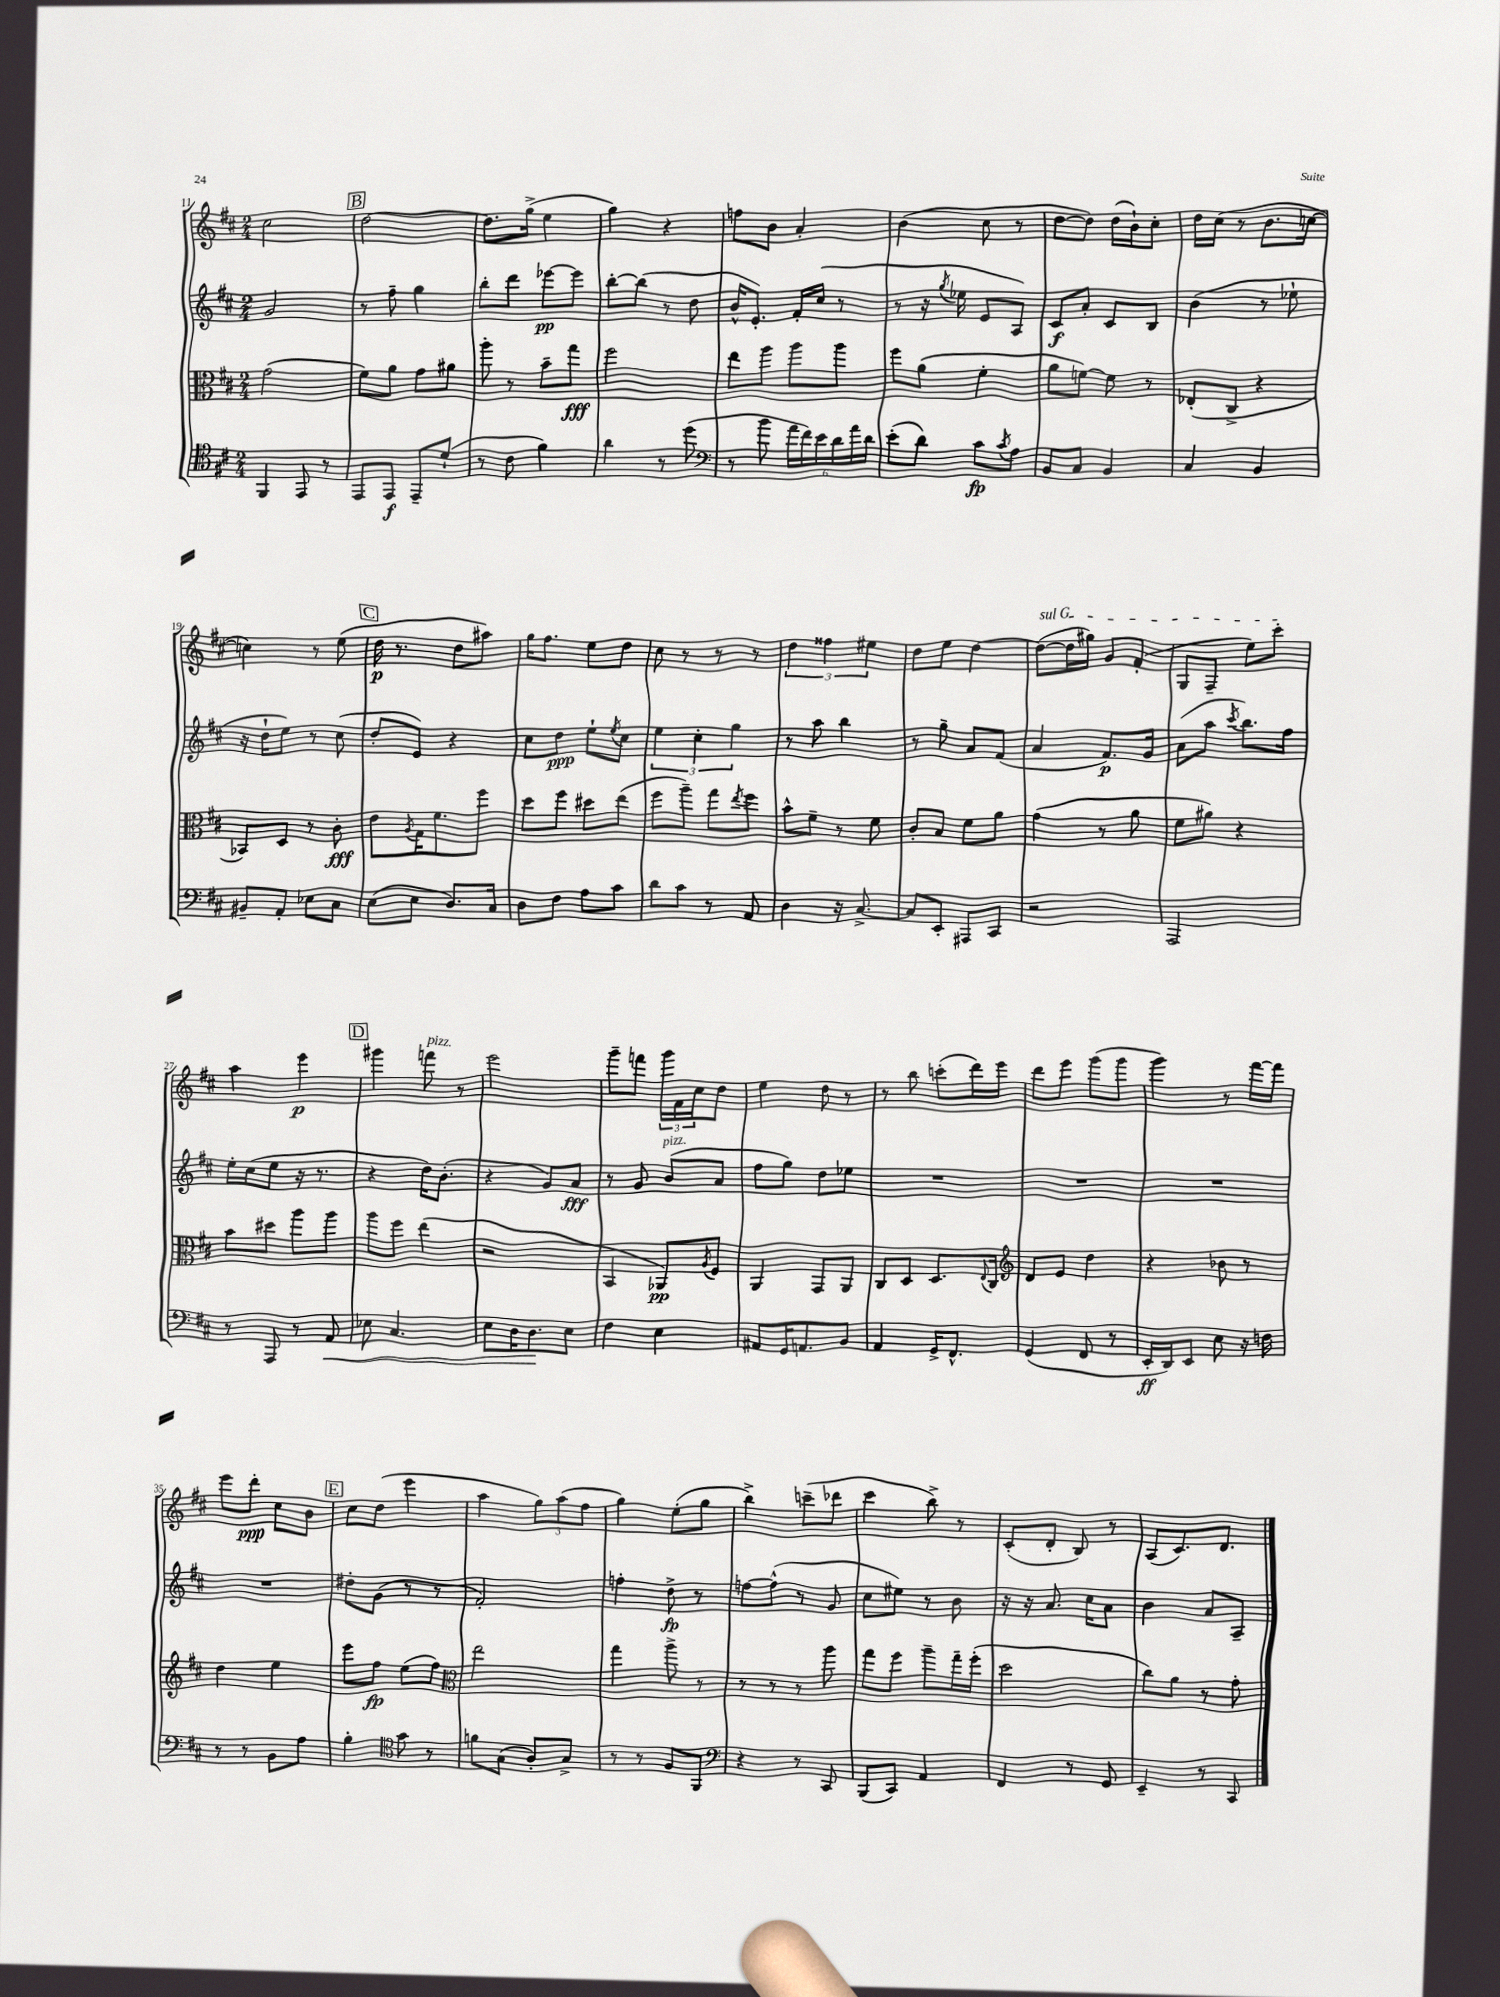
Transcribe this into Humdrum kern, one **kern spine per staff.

**kern	**dynam	**kern	**dynam	**kern	**dynam	**kern	**dynam
*part4	*part4	*part3	*part3	*part2	*part2	*part1	*part1
*staff4	*staff4	*staff3	*staff3	*staff2	*staff2	*staff1	*staff1
*clefC4	*	*clefC3	*	*clefG2	*	*clefG2	*
*k[f#c#]	*	*k[f#c#]	*	*k[f#c#]	*	*k[f#c#]	*
*M2/4	*	*M2/4	*	*M2/4	*	*M2/4	*
=11	=11	=11	=11	=11	=11	=11	=11
4FF#/	.	(2g\	.	2g/	.	2cc#\	.
8EE/	.	.	.	.	.	.	.
8r	.	.	.	.	.	.	.
!!LO:REH:place=s1:t=B
=12	=12	=12	=12	=12	=12	=12	=12
8EE/L	.	8f#\L)	.	8r	.	[2dd\	.
8EE/J	f	8a\J	.	8ff#~\	.	.	.
8EE~/L	.	8g\L	.	4gg\	.	.	.
(8d`/J	.	8a#X\J	.	.	.	.	.
=13	=13	=13	=13	=13	=13	=13	=13
8r	.	8aa'\	.	8bb'\L	.	8.dd\L]	.
8c#\	.	8r	.	8ddd\J	.	.	.
.	.	.	.	.	.	(16gg^\Jk	.
4f#\)	.	8b~\L	.	[8eee-X\L	pp	4ee\	.
.	.	8gg\J	fff	8eee-\J]	.	.	.
=14	=14	=14	=14	=14	=14	=14	=14
4a\	.	2ff#\	.	[8bb'\L	.	4gg\)	.
.	.	.	.	(8bb\J]	.	.	.
8r	.	.	.	8r	.	4r	.
(8dd\	.	.	.	8dd\	.	.	.
=15	=15	=15	=15	=15	=15	=15	=15
*clefF4	*	*	*	*	*	*	*
8r	.	8ee\L	.	16b^^/KL	.	8ffn\L	.
.	.	.	.	8.e'/J)	.	.	.
8b\	.	8aa\J	.	.	.	8b\J	.
24a\LL	.	8aa\L	.	16f#'/LL	.	4a'/	.
24f#\)	.	.	.	.	.	.	.
.	.	.	.	(16cc#/JJ	.	.	.
24e\	.	.	.	.	.	.	.
24d\	.	8aa\J	.	8r	.	.	.
24a\	.	.	.	.	.	.	.
24d\JJ	.	.	.	.	.	.	.
=16	=16	=16	=16	=16	=16	=16	=16
(8e'\L	.	8ff#\L	.	8r	.	(4b\	.
8d\J)	.	(8a\J	.	16r	.	.	.
.	.	.	.	8qgg/	.	.	.
.	.	.	.	16ee-X\	.	.	.
8c#\L	fp	4f#'\	.	8e/L	.	8cc#\	.
8qc#/	.	.	.	.	.	.	.
8A\J	.	.	.	8A/J)	.	8r	.
=17	=17	=17	=17	=17	=17	=17	=17
8BB/L	.	8a\L	.	8c#/L	f	[8dd\L	.
8C#/J	.	[8fn\J)	.	8a'/J	.	8dd\J])	.
4BB/	.	8f\]	.	8c#/L	.	(16dd\LL	.
.	.	.	.	.	.	16b`\J)	.
.	.	8r	.	8B/J	.	8cc#'\J	.
=18	=18	=18	=18	=18	=18	=18	=18
4C#/	.	(8E-X'/L	.	(4b\	.	16dd\LL	.
.	.	.	.	.	.	(16cc#\JJ	.
.	.	8C#^/J	.	.	.	8r	.
4BB/	.	4r	.	8r	.	8.b\L	.
.	.	.	.	8ee-X`\	.	.	.
.	.	.	.	.	.	[16ccn\Jk	.
!!LO:LB:g=z
=19	=19	=19	=19	=19	=19	=19	=19
8BB#X~/L	.	8BB-X/L)	.	16r	.	4ccn\])	.
.	.	.	.	16dd`\KL	.	.	.
8AA'/J	.	8D/J	.	8ee\J)	.	.	.
8E-X\L	.	8r	.	8r	.	8r	.
8C#\J	.	8c#'\	fff	(8cc#\	.	(8ee\	.
!!LO:REH:place=s1:t=C
=20	=20	=20	=20	=20	=20	=20	=20
(8E\L	.	8e\L	.	8dd'/L	.	16dd\	p
.	.	.	.	.	.	8.r	.
.	.	8qA/	.	.	.	.	.
8E\J	.	16G\K	.	8e/J)	.	.	.
.	.	8.f#\	.	.	.	.	.
8.D/L)	.	.	.	4r	.	8dd\L	.
.	.	8ff#\J	.	.	.	8aa#X\J)	.
16C#/Jk	.	.	.	.	.	.	.
=21	=21	=21	=21	=21	=21	=21	=21
8D\L	.	8dd\L	.	8cc#\L	.	16gg\KL	.
.	.	.	.	.	.	8.ff#\J	.
8F#\J	.	8ff#\J	.	8dd\J	ppp	.	.
8A\L	.	8dd#X\L	.	8ee`\L	.	8ee\L	.
.	.	.	.	8qee/	.	.	.
8c#\J	.	(8ee\J	.	8cc#\J	.	8dd\J	.
=22	=22	=22	=22	=22	=22	=22	=22
8d\L	.	8ff#\L	.	6ee\	.	8cc#\	.
8c#\J	.	8aa~\J)	.	.	.	8r	.
.	.	.	.	6cc#'\	.	.	.
8r	.	8gg\L	.	.	.	8r	.
.	.	.	.	6gg\	.	.	.
.	.	8qee/	.	.	.	.	.
8AA/	.	8ff#\J	.	.	.	8r	.
=23	=23	=23	=23	=23	=23	=23	=23
4D\	.	8b^^\L	.	8r	.	6dd\	.
.	.	8f#~\J	.	8aa\	.	.	.
.	.	.	.	.	.	6ff##X\	.
16r	.	8r	.	4bb\	.	.	.
[8.C#^/	.	.	.	.	.	.	.
.	.	.	.	.	.	6ee#X\	.
.	.	8f#\	.	.	.	.	.
=24	=24	=24	=24	=24	=24	=24	=24
8C#/L]	.	8c#'/L	.	8r	.	8dd\L	.
8EE'/J	.	8B/J	.	8gg~\	.	8ee\J	.
8AAA#X/L	.	8f#\L	.	8a/L	.	[4dd\	.
8CC#/J	.	8a\J	.	(8f#/J	.	.	.
=25	=25	=25	=25	=25	=25	=25	=25
!	!	!	!	!	!	!LO:TX:a:i:t=sul G	!
2r	.	(4g\	.	4a/	.	(8dd\L_	.
.	.	.	.	.	.	16dd\L]	.
.	.	.	.	.	.	16gg#X\JJ)	.
.	.	8r	.	8.f#/L)	p	8g/L	.
.	.	8a\	.	.	.	(8f#'/J	.
.	.	.	.	16g/Jk	.	.	.
=26	=26	=26	=26	=26	=26	=26	=26
2AAA/	.	8f#\L	.	(8a\L	.	8G/L	.
.	.	8a#X\J)	.	8aa\J	.	8F#~/J	.
.	.	.	.	8qccc#/	.	.	.
.	.	4r	.	8.bb\L)	.	8ee\L)	.
.	.	.	.	.	.	8ccc#'\J	.
.	.	.	.	16ff#\Jk	.	.	.
!!LO:LB:g=z
=27	=27	=27	=27	=27	=27	=27	=27
8r	.	8b\L	.	16ee'\LL	.	4aa\	.
.	.	.	.	(16cc#\J	.	.	.
8AAA/	.	8dd#X\J	.	8ee\J	.	.	.
8r	.	8aa\L	.	16r	.	4eee\	p
.	.	.	.	8.r	.	.	.
!	!LO:HP:b	!	!	!	!	!	!
8AA/	<	8aa\J	.	.	.	.	.
!!LO:REH:place=s1:t=D
=28	=28	=28	=28	=28	=28	=28	=28
8E-X\	.	8aa\L	.	4r	.	4ggg#X\	.
4.C#/	.	8ff#\J	.	.	.	.	.
!	!	!	!	!	!	!LO:TX:a:i:t=pizz.	!
.	.	(4ee\	.	16dd\KL)	.	8fffn\	.
.	.	.	.	(8.b'\J	.	.	.
.	.	.	.	.	.	8r	.
=29	=29	=29	=29	=29	=29	=29	=29
8E\L	.	2r	.	4r	.	2eee\	.
16D\K	.	.	.	.	.	.	.
8.D\	.	.	.	.	.	.	.
.	.	.	.	8g/L)	.	.	.
8E\J	[	.	.	8a/J	fff	.	.
=30	=30	=30	=30	=30	=30	=30	=30
4F#\	.	4BB/	.	8r	.	8ggg~\L	.
.	.	.	.	8g/	.	8fffn\J	.
!	!	!	!	!LO:TX:a:i:t=pizz.	!	!	!
4E\	.	8AA-X/L)	pp	(8b/L	.	24ggg\LL	.
.	.	.	.	.	.	24f#\	.
.	.	.	.	.	.	24cc#\J	.
.	.	8qA/	.	.	.	.	.
.	.	8F#/J	.	8a/J	.	8dd\J	.
=31	=31	=31	=31	=31	=31	=31	=31
8AA#X/L	.	4AA/	.	8ff#\L	.	4ee\	.
16GG/K	.	.	.	8gg\J)	.	.	.
8.AAn/	.	.	.	.	.	.	.
.	.	8GG/L	.	8dd\L	.	8dd\	.
8BB/J	.	8AA/J	.	8ee-X\J	.	8r	.
=32	=32	=32	=32	=32	=32	=32	=32
4AA/	.	8C#/L	.	2r	.	8r	.
.	.	8D/J	.	.	.	8bb\	.
16GG^/KL	.	8.D/L	.	.	.	(8cccn'\L	.
8.FF#^^/J	.	.	.	.	.	.	.
.	.	.	.	.	.	16ddd\L)	.
.	.	8qqE/	.	.	.	.	.
.	.	16C#/Jk	.	.	.	16eee\JJ	.
=33	=33	=33	=33	=33	=33	=33	=33
*	*	*clefG2	*	*	*	*	*
(4GG/	.	8d/L	.	2r	.	8ddd\L	.
.	.	8e/J	.	.	.	8eee\J	.
8FF#/	.	4dd\	.	.	.	(8ggg\L	.
8r	.	.	.	.	.	8ggg\J	.
=34	=34	=34	=34	=34	=34	=34	=34
16EE'/LL	ff	4r	.	2r	.	4ggg\)	.
16DD/J)	.	.	.	.	.	.	.
8EE/J	.	.	.	.	.	.	.
8E\	.	8b-X\	.	.	.	8r	.
16r	.	8r	.	.	.	[16fff#\LL	.
16Fn\	.	.	.	.	.	16fff#\JJ]	.
!!LO:LB:g=z
=35	=35	=35	=35	=35	=35	=35	=35
8r	.	4dd\	.	2r	.	8eee\L	.
8r	.	.	.	.	.	8ddd'\J	ppp
8BB\L	.	4ee\	.	.	.	8cc#\L	.
8A\J	.	.	.	.	.	8b\J	.
!!LO:REH:place=s1:t=E
=36	=36	=36	=36	=36	=36	=36	=36
4B'\	.	8eee\L	.	8dd#X'\L	.	8cc#\L	.
.	.	8ff#\J	fp	(8g\J	.	(8dd\J	.
*clefC4	*	*	*	*	*	*	*
8g\	.	(8ee\L	.	8r	.	4eee\	.
8r	.	8ff#\J)	.	8r	.	.	.
=37	=37	=37	=37	=37	=37	=37	=37
*	*	*clefC3	*	*	*	*	*
8fn\L	.	2ee\	.	2f#'/)	.	4aa\	.
(8G\J	.	.	.	.	.	.	.
8A'/L)	.	.	.	.	.	12gg\L)	.
.	.	.	.	.	.	(12aa\	.
8G^/J	.	.	.	.	.	.	.
.	.	.	.	.	.	12ff#\J	.
=38	=38	=38	=38	=38	=38	=38	=38
8r	.	4gg\	.	4ffn'\	.	4gg\)	.
8r	.	.	.	.	.	.	.
8F#/L	.	8aa^\	.	8dd^\	fp	(8ee'\L	.
8FF#/J	.	8r	.	8r	.	8gg\J	.
=39	=39	=39	=39	=39	=39	=39	=39
*clefF4	*	*	*	*	*	*	*
4r	.	8r	.	[8ffn\L	.	4bb^\)	.
.	.	8r	.	(8ff^^\J]	.	.	.
8r	.	8r	.	8r	.	(8cccn~\L	.
8CC#/	.	8aa\	.	8g/	.	8ddd-X\J	.
=40	=40	=40	=40	=40	=40	=40	=40
(8BBB/L	.	8gg\L	.	8cc#\L	.	4ccc#\	.
8CC#/J)	.	8ff#\J	.	8ee#X\J)	.	.	.
4AA/	.	8aa~\L	.	8r	.	8bb^\)	.
.	.	16gg~\L	.	8b\	.	8r	.
.	.	(16ff#'\JJ	.	.	.	.	.
=41	=41	=41	=41	=41	=41	=41	=41
4FF#/	.	2dd\	.	16r	.	(8c#'/L	.
.	.	.	.	16r	.	.	.
.	.	.	.	8.a/	.	8d'/J	.
8r	.	.	.	.	.	8B/)	.
.	.	.	.	16cc#\KL	.	.	.
8GG/	.	.	.	8a\J	.	8r	.
=42	=42	=42	=42	=42	=42	=42	=42
4EE~/	.	8cc#\L)	.	4b\	.	(8A/L	.
.	.	8a\J	.	.	.	8.c#/)	.
8r	.	8r	.	8a/L	.	.	.
.	.	.	.	.	.	8.d/J	.
8CC#/	.	8g'\	.	8A~/J	.	.	.
==	==	==	==	==	==	==	==
*-	*-	*-	*-	*-	*-	*-	*-
